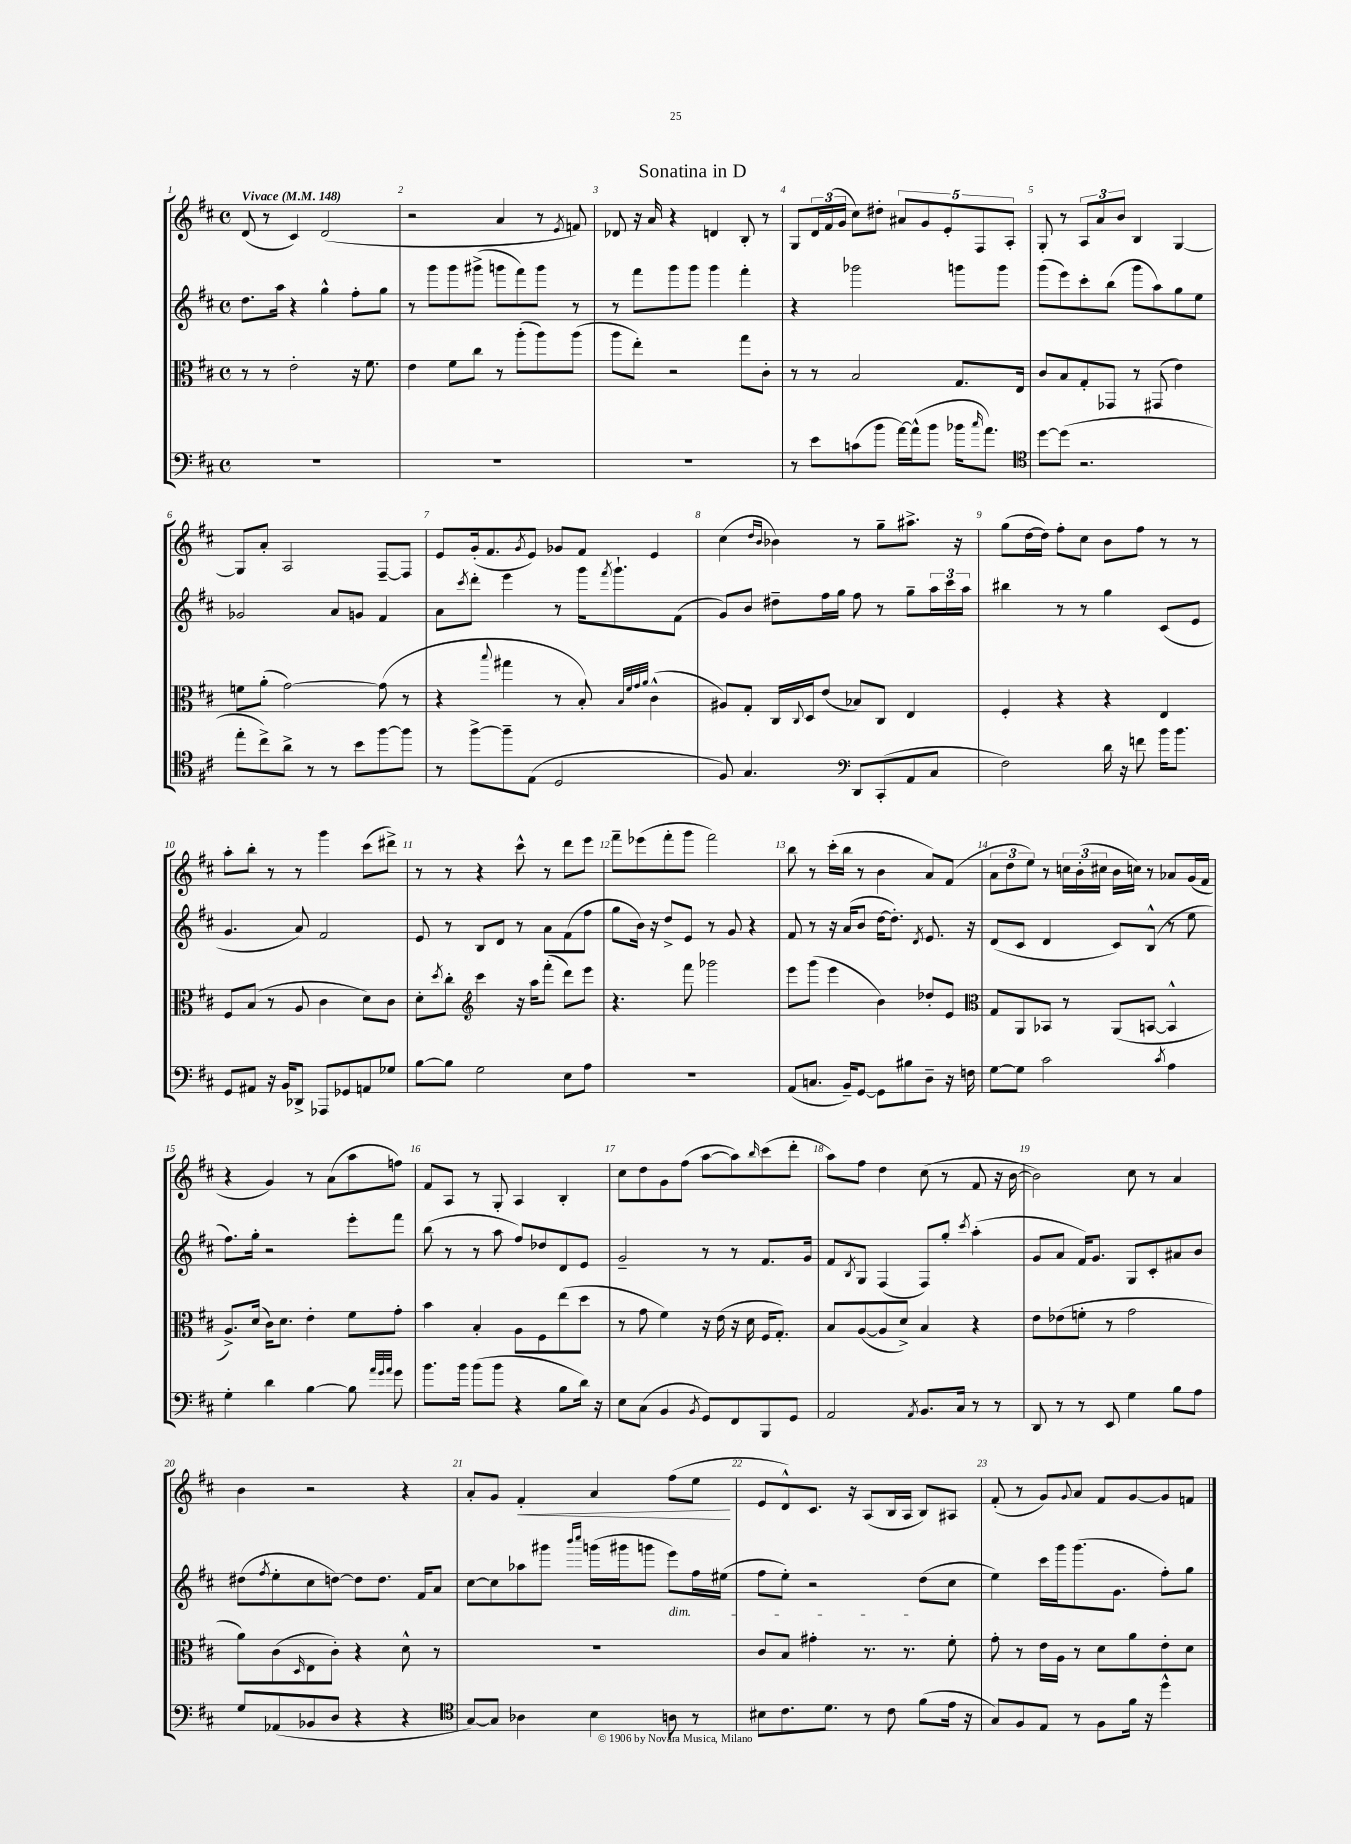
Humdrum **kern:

**kern	**kern	**kern	**kern	**dynam
*part4	*part3	*part2	*part1	*part1
*staff4	*staff3	*staff2	*staff1	*staff1
*clefF4	*clefC3	*clefG2	*clefG2	*
*k[f#c#]	*k[f#c#]	*k[f#c#]	*k[f#c#]	*
*M4/4	*M4/4	*M4/4	*M4/4	*
*met(c)	*met(c)	*met(c)	*met(c)	*
*MM148	*MM148	*MM148	*MM148	*
=1	=1	=1	=1	=1
!	!	!	!LO:TX:a:B:t=Vivace	!
1r	8r	8.dd\L	(8d/	.
.	8r	.	8r	.
.	.	16aa\Jk	.	.
.	2e'\	4r	4c#/)	.
.	.	4gg^^\	(2d/	.
.	16r	8ff#'\L	.	.
.	8.f#\	.	.	.
.	.	8gg\J	.	.
=2	=2	=2	=2	=2
1r	4e\	8r	2r	.
.	.	8ggg\L	.	.
.	8f#\L	8ggg\	.	.
.	8cc#\J	(8ggg#X^\J	.	.
.	8r	8gggn\L	4a/	.
.	(8aa'\L	8fff#\)	.	.
.	8aa\)	8ggg\J	8r	.
.	.	.	8qe/	.
.	(8aa\J	8r	8fn/)	.
=3	=3	=3	=3	=3
1r	8aa\L	8r	8d-X/	.
.	8ee'\J)	8fff#\L	16r	.
.	.	.	16a/	.
.	2r	8ggg\	4r	.
.	.	8ggg\J	.	.
.	.	4ggg\	4dn/	.
.	8gg\L	4fff#'\	8B'/	.
.	8c#'\J	.	8r	.
=4	=4	=4	=4	=4
8r	8r	4r	8G/L	.
8e\L	8r	.	24d/L	.
.	.	.	(24f#/	.
.	.	.	24g/JJ	.
(8cn\	2B/	2ggg-X\	8cc#\L)	.
8b\J	.	.	8dd#X'\J	.
[16a\LL)	.	.	10a#X/L	.
(16a^^\J]	.	.	.	.
.	.	.	10g/	.
8b\J	.	.	.	.
.	.	.	10e'/	.
16b-X\KL	8.G/L	8gggn\L	.	.
.	.	.	10F#/	.
16qqcc#/	.	.	.	.
8.a\J)	.	.	.	.
.	.	8ggg\J	.	.
.	.	.	10A'/J	.
.	16E/Jk	.	.	.
=5	=5	=5	=5	=5
*clefC4	*	*	*	*
[8dd\L	8c#/L	(8ggg\L	8G'/	.
(8dd\J]	8B/	8eee\)	8r	.
2.r	8G'/	8ccc#'\	12A/L	.
.	.	.	12a/	.
.	8GG-X/J	(8bb\J	.	.
.	.	.	12b/J	.
.	8r	8ggg\L	4B/	.
.	(8GG#X/	8aa\)	.	.
.	4e\)	8gg\	[4G/	.
.	.	8ee\J	.	.
!!LO:LB:g=z
=6	=6	=6	=6	=6
8ee'\L	8fn\L	2g-X/	8G/L]	.
8cc#^\)	(8a'\J	.	8a'/J	.
8a^\J	[2g\)	.	2A/	.
8r	.	.	.	.
8r	.	8a/L	.	.
8b\L	.	8gn/J	.	.
[8ff#\	(8g\]	4f#/	[8F#~/L	.
8ff#\J]	8r	.	8F#/J]	.
=7	=7	=7	=7	=7
8r	4r	8a\L	8e/L	.
.	.	8qccc#/	.	.
[8ff#^\L	.	8ddd'\J	(16g'/k	.
.	.	.	8.f#/	.
.	8qqbb/	.	.	.
8ff#~\]	4gg#X\	4eee\	.	.
.	.	.	8qg/	.
(8E\J	.	.	8e/J)	.
2D/	8r	8r	8g-X/L	.
.	8B'/)	16ggg\KL	8f#/J	.
.	.	8qfff#/	.	.
.	.	8.ggg`\	.	.
.	32qqB/LLL	.	.	.
.	32qqf#/	.	.	.
.	32qqg/	.	.	.
.	32qqa/JJJ	.	.	.
.	(4c#^^\	.	4e/	.
.	.	(8f#\J	.	.
=8	=8	=8	=8	=8
8F#/)	8A#X/L)	8g/L)	(4cc#\	.
4.G/	8G'/J	8b/J	.	.
.	.	.	16qqdd/LL	.
.	.	.	16qqb/JJ	.
.	16C#/LL	8dd#X~\L	4b-X\)	.
.	8qqC#/	.	.	.
.	16D/J	.	.	.
.	(8e/J	16ff#\L	.	.
.	.	16gg\JJ	.	.
*clefF4	*	*	*	*
8DD/L	8B-X/L)	8ff#\	8r	.
(8CC#'/	8C#/J	8r	8gg~\L	.
8AA/	4E/	8gg~\L	8.aa#X^\J	.
8C#/J	.	24aa\L	.	.
.	.	24ccc#\	.	.
.	.	.	16r	.
.	.	24aa\JJ	.	.
=9	=9	=9	=9	=9
2F#\)	4F#'/	4bb#X\	(8gg\L	.
.	.	.	[16dd\L	.
.	.	.	16dd\JJ])	.
.	4r	8r	8ff#'\L	.
.	.	8r	8cc#\J	.
16d\	4r	4gg\	8b\L	.
16r	.	.	.	.
8fn\	.	.	8ff#\J	.
16b\KL	4E/	(8c#/L	8r	.
8.b\J	.	.	.	.
.	.	8e/J	8r	.
!!LO:LB:g=z
=10	=10	=10	=10	=10
8GG/L	8F#/L	4.g/	8aa'\L	.
8AA#X/J	(8B/J	.	8bb'\J	.
16r	8r	.	8r	.
16BB/KL	.	.	.	.
8DD-X^/J	8A/	8a/)	8r	.
8AAA-X/L	4c#\	2f#/	4ggg\	.
8GG-X/	.	.	.	.
8AAn/	8d\L)	.	(8ccc#\L	.
8G-X/J	8c#\J	.	8ddd#X^\J)	.
=11	=11	=11	=11	=11
[8B\L	8d'\L	8e/	8r	.
.	8qdd/	.	.	.
8B\J]	8cc#'\J	8r	8r	.
*	*clefG2	*	*	*
2G\	4ccc#\	8B/L	4r	.
.	.	8d/J	.	.
.	16r	8r	8ccc#^^\	.
.	16aa\KL	.	.	.
.	(8fff#'\J	8a\L	8r	.
8E\L	8ddd\L)	(8f#\	8ddd\L	.
8A\J	8eee\J	8ff#\J	8eee\J	.
=12	=12	=12	=12	=12
1r	4.r	8gg\L	8fff#~\L	.
.	.	16b\Jk)	(8eee-X\	.
.	.	16r	.	.
.	.	8dd^/L	8fff#'\	.
.	8fff#\	8e/J	8ggg\J	.
.	2ggg-X\	8r	2fff#\)	.
.	.	8g/	.	.
.	.	4r	.	.
=13	=13	=13	=13	=13
(8AA/L	8eee\L	8f#/	8bb\	.
8.Cn/J	(8ggg\J	8r	8r	.
.	4eee\	16r	(16ccc#'\LL	.
16BB~/KL)	.	(16a/KL	16bb\JJ	.
[8GG/J	.	8b/J	8r	.
8GG\L]	4b\)	[16dd\KL	4b\	.
.	.	8.dd'\J])	.	.
8B#X\	.	.	.	.
.	.	8qd/	.	.
8D~\J	8dd-X'/L	8.e/	8a/L)	.
16r	8e/J	.	(8f#/J	.
16Fn\	.	16r	.	.
=14	=14	=14	=14	=14
*	*clefC3	*	*	*
[8G\L	8G/L	(8d/L	12a\L	.
.	.	.	12dd\	.
8G\J]	8AA/	8c#/J	.	.
.	.	.	12ee\J)	.
2c#\	8BB-X/J	4d/	8r	.
.	8r	.	24ccn\LL	.
.	.	.	(24b'\	.
.	.	.	24cc#X\JJ	.
.	(8AA/L	8c#/L)	16b\LL	.
.	.	.	16ccn\JJ)	.
.	[8BBn/J	(8B^^/J	8r	.
8qc#/	.	.	.	.
4A\	4BB^^/]	8r	8a-X/L	.
.	.	8ee\	(16g/L	.
.	.	.	16f#/JJ	.
!!LO:LB:g=z
=15	=15	=15	=15	=15
4G'\	8.A^/L)	8.ff#\L)	4r	.
.	(16d/Jk	16gg'\Jk	.	.
4d\	16c#\KL)	2r	4g/)	.
.	8.d\J	.	.	.
[4B\	4e'\	.	8r	.
.	.	.	(8a\L	.
8B\]	8f#\L	8eee'\L	8aa\	.
32qqa/LLL	.	.	.	.
32qqg/	.	.	.	.
32qqa/JJJ	.	.	.	.
8g\	8g'\J	8fff#\J	8ffn\J)	.
=16	=16	=16	=16	=16
8.b\L	4b\	(8bb\	8f#/L	.
.	.	8r	8A/J	.
16b\Jk	.	.	.	.
(8b\L	4B'/	8r	8r	.
8b\J	.	8aa\	8G'/	.
4r	8A\L	8ff#/L)	4A/	.
.	8F#\	8dd-X/	.	.
8B\L	(8ee\	8d/	4B'/	.
16d\Jk)	8dd\J	8e/J	.	.
16r	.	.	.	.
=17	=17	=17	=17	=17
8E\L	8r	2g~/	8cc#\L	.
(8C#\J	8g\	.	8dd\	.
4BB/	4f#\)	.	8g\	.
.	.	.	(8ff#\J	.
8qBB/	.	.	.	.
8GG/L)	16r	8r	[8aa\L	.
.	(16e\	.	.	.
8FF#/	16r	8r	8aa\])	.
.	16d\	.	.	.
.	.	.	16qqbb/	.
8BBB/	16F#/KL	8.f#/L	(8ccc#\	.
.	8.G'/J)	.	.	.
8GG/J	.	.	8ddd'\J	.
.	.	16g/Jk	.	.
=18	=18	=18	=18	=18
2AA/	8B/L	8f#/L	8aa\L)	.
.	.	8qB/	.	.
.	([8A/	8G/J	8ff#\J	.
.	8A/]	(4F#/	4dd\	.
.	8d^/J)	.	.	.
8qAA/	.	.	.	.
8.BB/L	4B/	8F#/L)	(8cc#\	.
.	.	8gg'/J	8r	.
16C#/Jk	.	.	.	.
.	.	8qccc#/	.	.
8r	4r	(4aa'\	8f#/	.
8r	.	.	16r	.
.	.	.	[16b\	.
=19	=19	=19	=19	=19
8DD/	8e\L	8g/L	2b\])	.
8r	(8e-X\	8a/J	.	.
8r	8fn'\J	16f#/KL)	.	.
.	.	8.g/J	.	.
8EE/	8r	.	.	.
4G\	2g\	8G/L	8cc#\	.
.	.	8c#'/	8r	.
8B\L	.	8a#X/	4a/	.
8A\J	.	8b/J	.	.
!!LO:LB:g=z
=20	=20	=20	=20	=20
8G/L	8a\L)	(8dd#X\L	4b\	.
.	.	8qff#/	.	.
(8AA-X/	(8c#\	8ee'\	.	.
.	16qqD/	.	.	.
8BB-X/	8E\	8cc#\	2r	.
8D/J	8c#'\J)	[8ddn\J)	.	.
4r	4r	8dd\L]	.	.
.	.	8.dd\J	.	.
4r	8d^^\	.	4r	.
.	.	16f#/KL	.	.
.	8r	8a/J	.	.
=21	=21	=21	=21	=21
*clefC4	*	*	*	*
[8G/L)	1r	[8cc#\L	8a'/L	.
8G/J]	.	8cc#\]	8g/J	.
!	!	!	!	!LO:HP:b
4A-X\	.	8aa-X\	4f#'/	<
.	.	8ggg#X\J	.	.
.	.	16qqbbb/LL	.	.
.	.	16qqcccc#/JJ	.	.
4B\	.	(16gggn\LL	4a/	.
.	.	16ggg#X\J	.	.
.	.	8gggn\J	.	.
!	!	!LO:TX:b:i:t=dim.	!	!
8An\	.	8eee\L)	(8ff#\L	.
8r	.	16ff#\L	8ee\J	.
.	.	(16ee#X\JJ	.	.
.	.	.	.	[
=22	=22	=22	=22	=22
8B#X\L	8c#/L	8ff#\L	8e/L	.
8.c#\	8B/J	8ee'\J)	8d^^/)	.
.	4g#X'\	2r	8.c#/J	.
8.d\J	.	.	.	.
.	.	.	16r	.
8r	8.r	.	(8A/L	.
8c#\	.	.	16B/L	.
.	8.r	.	16A/JJ	.
(8f#\L	.	(8dd\L	8B/L)	.
16e\Jk	8f#'\	8cc#\J	8A#X/J	.
16r	.	.	.	.
=23	=23	=23	=23	=23
8G/L)	8g'\	4ee\)	(8f#'/	.
8F#/	8r	.	8r	.
8E/J	16e\LL	16ccc#\LL	8g/L)	.
.	16A\JJ	16ggg\J	.	.
.	.	.	8qqg/	.
8r	8r	(8.ggg\	8a/J	.
8F#\L	8d\L	.	8f#/L	.
.	.	8.g\J	.	.
16f#\Jk	8a\	.	[8g/	.
16r	.	.	.	.
4dd^^\	8e'\	8ff#'\L)	8g/]	.
.	8d\J	8gg\J	8fn/J	.
==	==	==	==	==
*-	*-	*-	*-	*-
